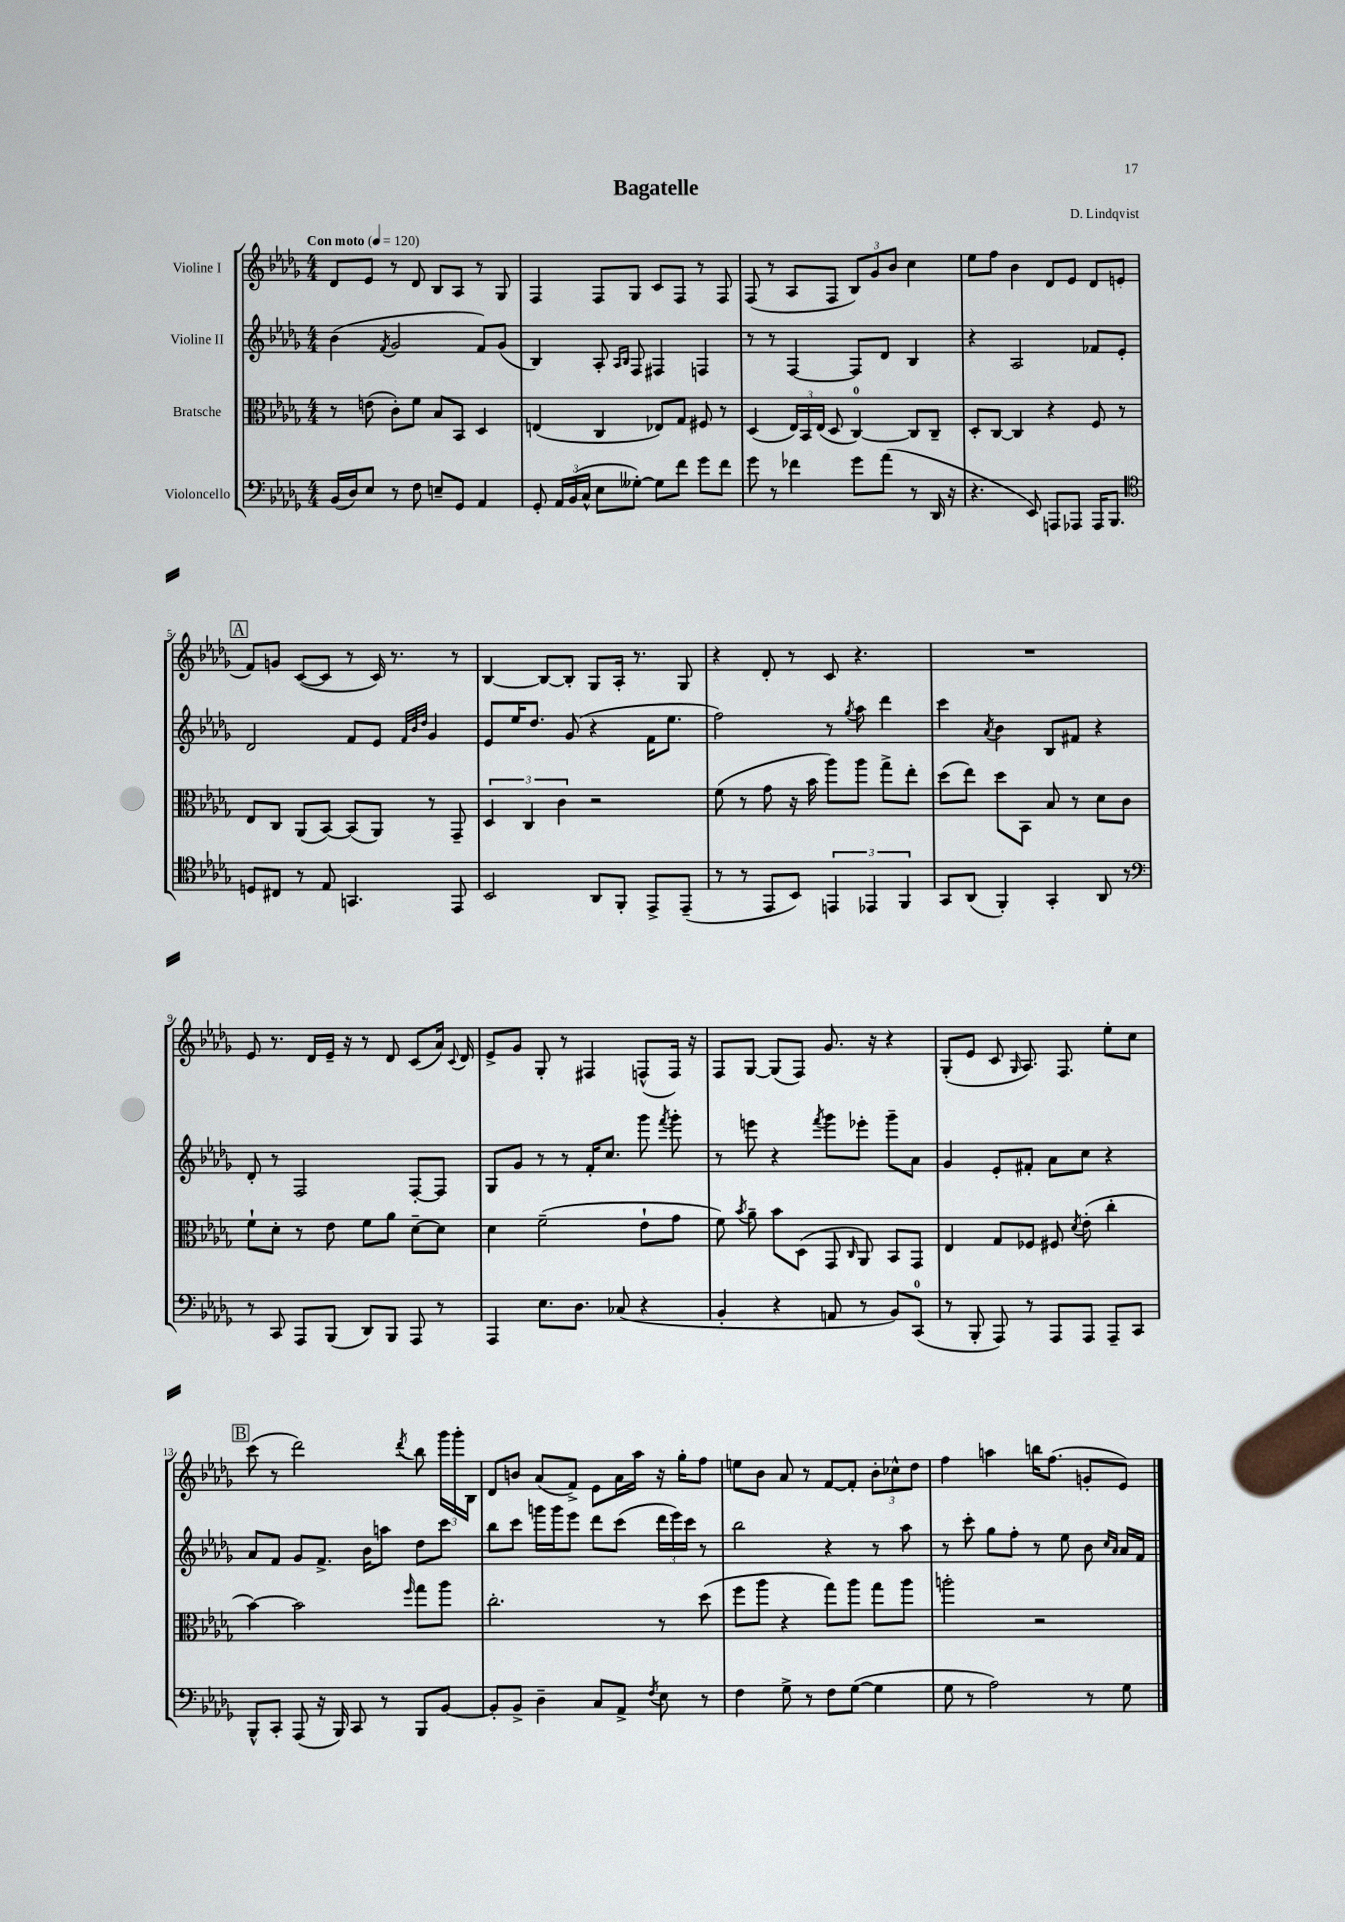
\header { title = "Bagatelle" composer = "D. Lindqvist" }
<<
\new StaffGroup <<
\new Staff = "s0" \with { instrumentName = "Violine I" } {
    \clef treble \key des \major \numericTimeSignature \time 4/4 \tempo "Con moto" 4 = 120
    \autoBeamOff des'8[ ees'8] r8 des'8 bes8[ aes8] r8 ges8 |
    f4 f8[ ges8] c'8[ f8] r8 f8 |
    f8( r8 aes8[ f8] \tuplet 3/2 { bes8[) ges'8 bes'8] } c''4 |
    ees''8[ f''8] bes'4 des'8[ ees'8] des'8[ e'8]( |
    \mark \markup { \box "A" } f'8[) g'8] c'8[~( c'8] r8 c'16) r8. r8 |
    bes4~ bes8[~ bes8]-. ges8[ aes16]-. r8. ges8 |
    r4 des'8-. r8 c'8 r4. |
    R1 |
    ees'8 r8. des'16[ ees'16]-- r16 r8 des'8 c'8[( aes'16]) \appoggiatura { c'8 } des'16 |
    ees'8[-> ges'8] ges8-. r8 fis4 f8[-^( f16]) r16 |
    f8[ ges8]~ ges8[( f8]) ges'8. r16 r4 |
    ges8[-.( ees'8] c'8 \grace { ges16 } aes8.) f8. ees''8[-. c''8] |
    \mark \markup { \box "B" } c'''8( r8 des'''2) \acciaccatura { des'''8 } bes''8 \tuplet 3/2 { ges'''16[ ges'''16-. bes16] } |
    des'8[ b'8] aes'8[( f'8]->) ees'8[ aes'16 aes''16] r16 ges''16[-. f''8] |
    e''8[ bes'8] aes'8 r8 f'8[~ f'8]-. \tuplet 3/2 { bes'8[-. ces''8-^ des''8] } |
    f''4 a''4 b''16[ f''8.]( g'8[-. ees'8]) \bar "|." |
}
\new Staff = "s1" \with { instrumentName = "Violine II" } {
    \clef treble \key des \major \numericTimeSignature \time 4/4
    \autoBeamOff bes'4( \acciaccatura { f'8 } ges'2 f'8[) ges'8]( |
    bes4) aes8-. \grace { aes16[ bes16] } f8 fis4 f4 |
    r8 r8 f4~ f8[ des'8] bes4 |
    r4 aes2 fes'8[ ees'8]-. |
    \mark \markup { \box "A" } des'2 f'8[ ees'8] \grace { f'32[ bes'32 des''32] } ges'4 |
    ees'8[ ees''16 des''8.] ges'8( r4 f'16[ ees''8.] |
    f''2) r8 \acciaccatura { ges''8 } aes''8 des'''4 |
    c'''4 \acciaccatura { aes'8 } bes'4 bes8[ fis'8] r4 |
    des'8-. r8 f2 f8[~-. f8] |
    ges8[ ges'8] r8 r8 f'16[-. c''8.] ges'''8 \acciaccatura { f'''8 } ges'''8-. |
    r8 e'''8 r4 \acciaccatura { f'''8 } ges'''8[ ees'''8]-. ges'''8[-- aes'8] |
    ges'4 ees'8[-. fis'8]-. aes'8[ c''8] r4 |
    \mark \markup { \box "B" } aes'8[ f'8] ges'8[ f'8.]-> bes'16[ a''8] des''8[ c'''8] |
    bes''8[ c'''8] g'''16[ g'''16 ees'''8] des'''8[ c'''8]( \tuplet 3/2 { des'''16[ ees'''16) c'''16] } r8 |
    bes''2 r4 r8 aes''8 |
    r8 c'''8-. ges''8[ f''8]-. r8 ees''8 bes'8 \grace { c''16[ aes'16] } aes'16[ f'16] \bar "|." |
}
\new Staff = "s2" \with { instrumentName = "Bratsche" } {
    \clef alto \key des \major \numericTimeSignature \time 4/4
    \autoBeamOff r8 e'8( c'8[-.) f'8] bes8[ bes,8] des4 |
    e4( c4 ees8[) ges8] fis8 r8 |
    des4( \tuplet 3/2 { ees16[) bes,16 ees16]( } des8 c4-0~) c8[ c8]-- |
    des8[-. c8]~ c4 r4 f8 r8 |
    \mark \markup { \box "A" } ees8[ c8] aes,8[( bes,8]~) bes,8[( aes,8]) r8 ges,8-- |
    \tuplet 3/2 { des4 c4 c'4 } r2 |
    f'8( r8 ges'8 r16 bes'16 aes''8[) aes''8] ges''8[-> ees''8]-. |
    des''8[( ees''8]) des''8[ bes,8] bes8 r8 des'8[ c'8] |
    f'8[-! des'8]-. r8 ees'8 f'8[ aes'8] des'8[~-- des'8] |
    des'4 f'2--( ees'8[-! ges'8] |
    f'8) \acciaccatura { bes'8 } aes'8-- bes'8[ des8]( ges,8 \grace { c16 } aes,8) bes,8[ ges,8] |
    ees4 ges8[ fes8] fis8 \acciaccatura { des'8 } ees'8-.( c''4-. |
    \mark \markup { \box "B" } bes'4~) bes'2 \grace { f''16 } ges''8[ aes''8] |
    c''2.-. r8 des''8( |
    f''8[ aes''8] r4 ges''8[) aes''8] ges''8[ aes''8] |
    a''2-. r2 \bar "|." |
}
\new Staff = "s3" \with { instrumentName = "Violoncello" } {
    \clef bass \key des \major \numericTimeSignature \time 4/4
    \autoBeamOff bes,16[( des16) ees8] r8 f8 e8[-- ges,8] aes,4 |
    ges,8-. \tuplet 3/2 { aes,16[ bes,16( c16]-^ } ees8[ geses8]~-.) geses8[ f'8] ges'8[ f'8] |
    ges'8 r8 fes'4 ges'8[ aes'8]( r8 des,16 r16 |
    r4. ees,8) a,,8[ aes,,8] aes,,16[ bes,,8.] |
    \mark \markup { \box "A" } \clef tenor d8[ cis8] r8 ees8 g,4. ees,8 |
    bes,2 aes,8[ f,8]-. ees,8[-> ees,8]--( |
    r8 r8 ees,8[ bes,8]) \tuplet 3/2 { e,4 ees,4 f,4 } |
    ges,8[ aes,8]( f,4-.) ges,4-. aes,8 r8 |
    \clef bass r8 c,8 aes,,8[ bes,,8]( des,8[) bes,,8] aes,,8 r8 |
    aes,,4 ees8.[ des8.] ces8( r4 |
    bes,4-. r4 a,8 r8 bes,8[) c,8]-0( |
    r8 bes,,8-. aes,,8) r8 aes,,8[ aes,,8] aes,,8[-- c,8] |
    \mark \markup { \box "B" } bes,,8[-^ c,8]-. aes,,8( r16 bes,,16) c,8 r8 bes,,8[ bes,8]~ |
    bes,8[-. bes,8]-> des4-- c8[ aes,8]-> \acciaccatura { f8 } ees8 r8 |
    f4 ges8-> r8 f8[ ges8]~( ges4 |
    ges8 r8 aes2) r8 ges8 \bar "|." |
}
>>
>>
